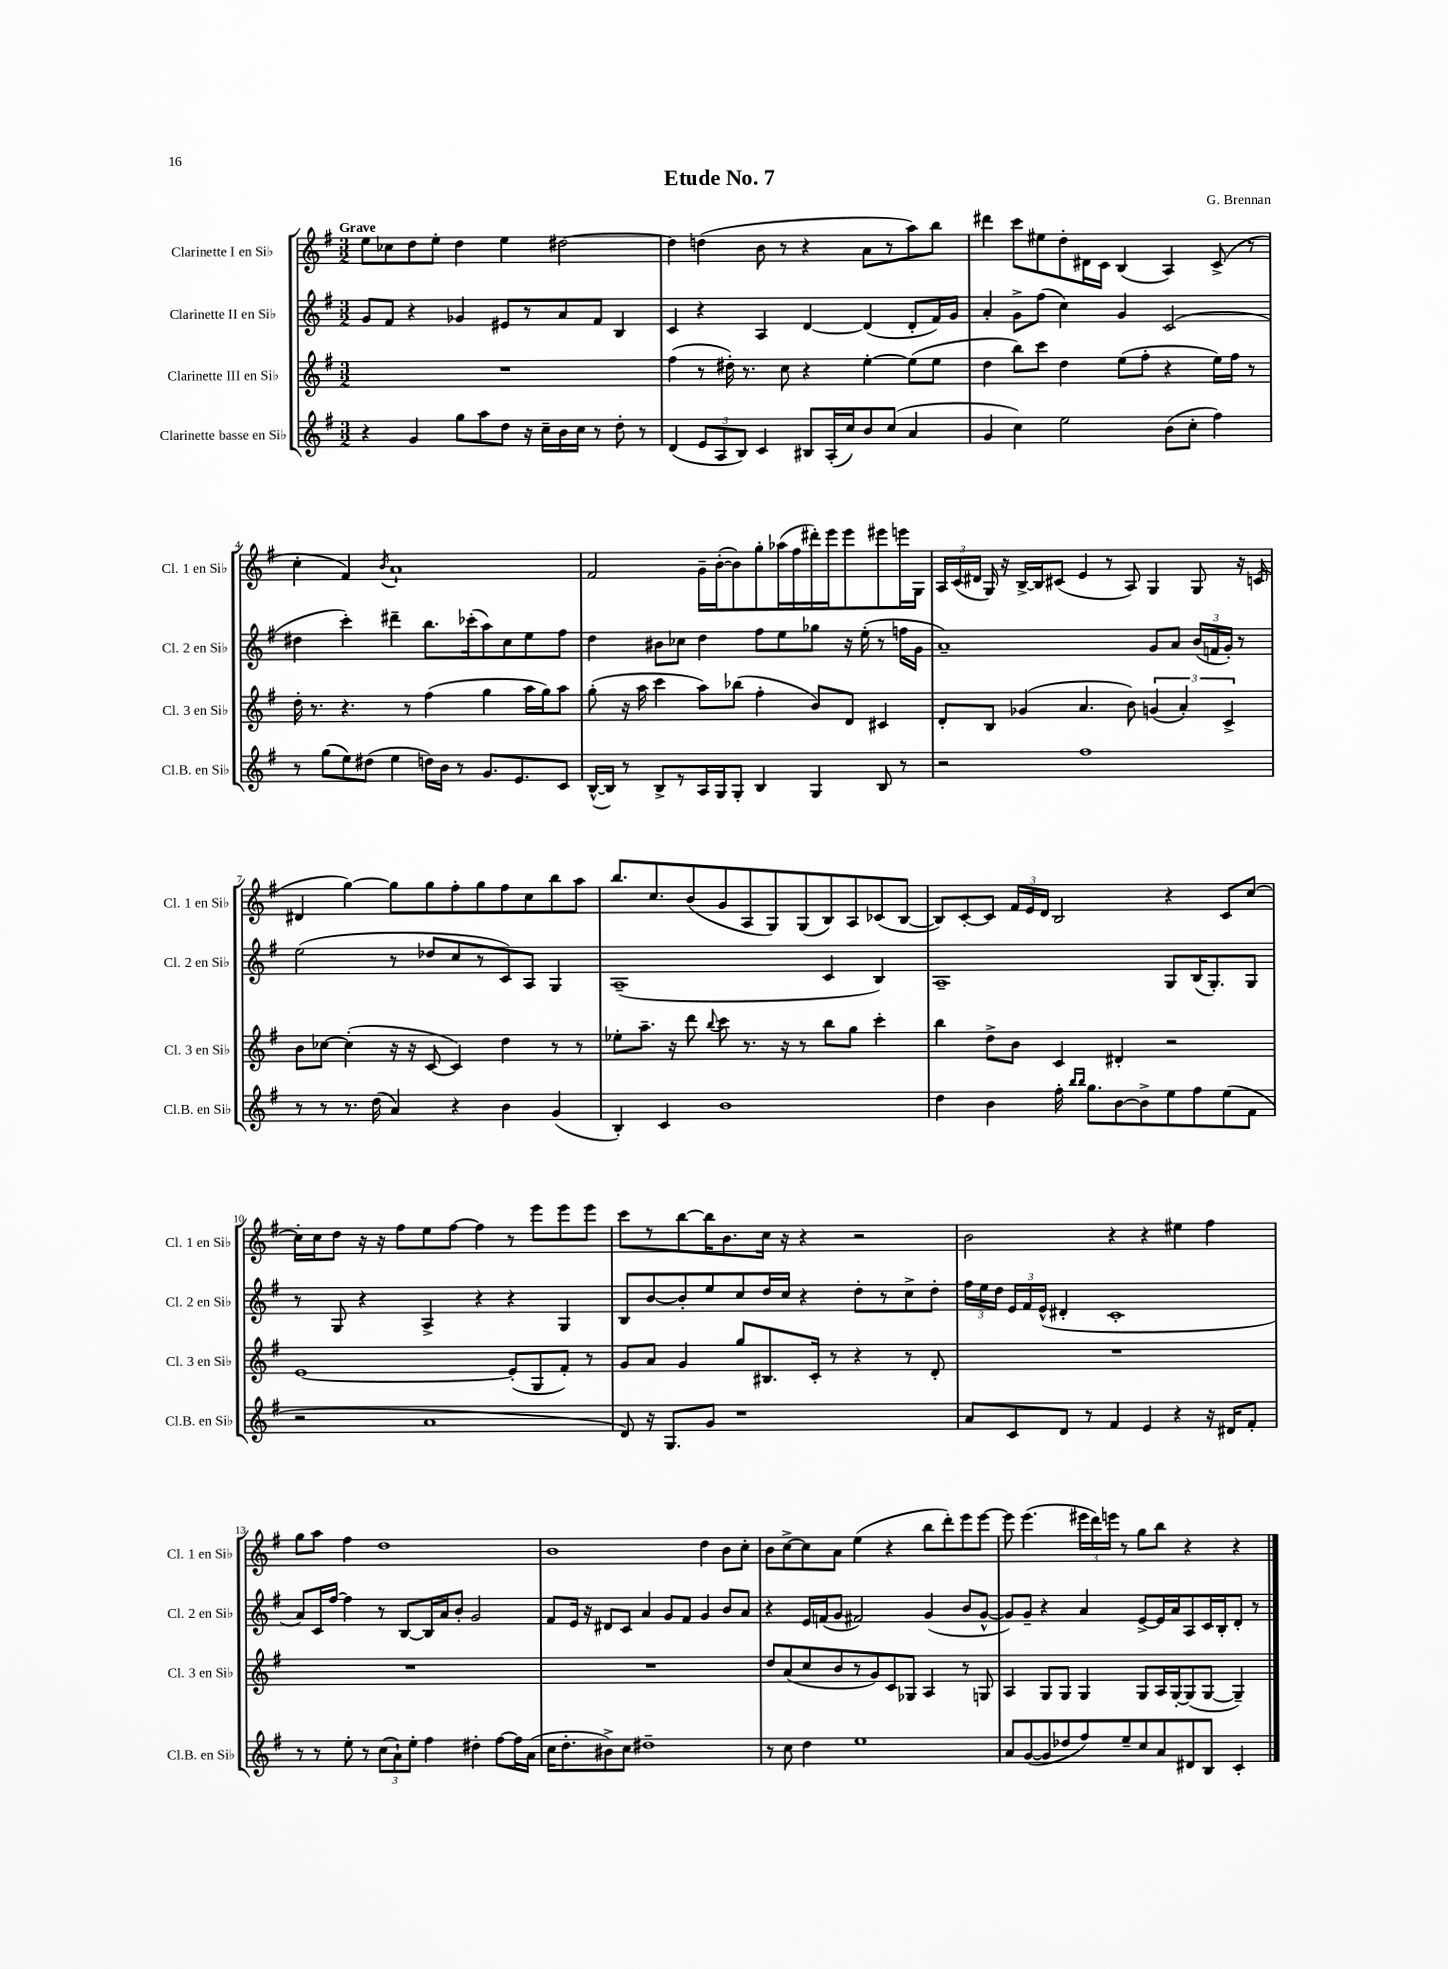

**kern	**kern	**kern	**kern
*staff4	*staff3	*staff2	*staff1
*clefG2	*clefG2	*clefG2	*clefG2
*k[f#]	*k[f#]	*k[f#]	*k[f#]
*M3/2	*M3/2	*M3/2	*M3/2
4r	1.r	8g	8ee
.	.	8f#	8cc-
4g	.	4r	8dd
.	.	.	8ee'
8gg	.	4g-	4dd
8aa	.	.	.
8dd	.	8e#	4ee
16r	.	8r	.
16cc~	.	.	.
16b	.	8a	[2dd#
16cc	.	.	.
8r	.	8f#	.
8dd'	.	4B	.
8r	.	.	.
=	=	=	=
(4d	(4ff#	4c	4dd#]
12e	8r	4r	(4dd
12A	.	.	.
.	16dd#')	.	.
12B)	.	.	.
.	8.r	.	.
4c	.	4A	8b
.	8cc	.	8r
8B#	4r	[4d	4r
(16A'	.	.	.
16cc)	.	.	.
8b	[4ee'	(4d]	8a
(8cc	.	.	8r
4a	(8ee]	8d'	8aa)
.	8ee	16f#)	8bb
.	.	16g	.
=	=	=	=
4g	4dd	4a'	4ddd#
4cc)	8bb)	8g^	8ccc
.	8ccc	(8ff#	8ee#
2ee	4dd	4cc)	8dd'
.	.	.	16d#
.	.	.	16c
.	(8ee	4g	(4B
.	8ff#'	.	.
(8b	4r	(2c	4A)
8cc'	.	.	.
4ff#)	16ee)	.	(8c^
.	16ff#	.	.
.	8r	.	8r
=	=	=	=
8r	16dd'	4dd#	4cc'
.	8.r	.	.
(8gg	.	.	.
8ee)	4.r	4ccc')	4f#)
(8dd#	.	.	.
.	.	.	8qb
4ee	.	4ddd#~	1a`
.	8r	.	.
16dd)	(4ff#	8.bb	.
16b	.	.	.
8r	.	.	.
.	.	(16ccc-'	.
8.g	4gg	8aa)	.
.	.	8cc	.
8.e	.	.	.
.	16aa	8ee	.
.	16gg)	.	.
8c	8aa	8ff#	.
=	=	=	=
([16B^^	(8gg'	4dd	2f#
16B])	.	.	.
8r	16r	.	.
.	16aa	.	.
8B^	4ccc	8b#	.
8r	.	8cc-	.
16A	8aa)	4dd	16g~
16G	.	.	([16b'
8G'	(8bb-	.	8b])
4B	4ff#'	8ff#	8gg'
.	.	8ee	(16aa-
.	.	.	16ff#
4G	8b)	8gg-	16ddd#')
.	.	.	16eee
.	8d	16r	8eee
.	.	(16ee'	.
8B	4c#	8r	8eee#
8r	.	16ff	16eee
.	.	16g	16G
=	=	=	=
2r	8d'	1a~)	24A
.	.	.	(24c
.	.	.	24d#
.	8B	.	16G)
.	.	.	16r
.	(4g-	.	[16B^
.	.	.	16B]
.	.	.	(8c#
1ff#	4.a	.	4e
.	.	.	8r
.	8b)	.	8A)
.	(6g	8g	4G
.	.	8a	.
.	6a')	.	.
.	.	(24b	8G
.	.	24f	.
.	6c^	24g')	.
.	.	8r	16r
.	.	.	(16c
=	=	=	=
8r	8b	(2ee	4d#
8r	[8cc-	.	.
8.r	(4cc-']	.	[4gg)
(16dd	.	.	.
4a)	16r	8r	8gg]
.	16r	.	.
.	[8c	8dd-	8gg
4r	4c])	8cc	8ff#'
.	.	8r	8gg
4b	4dd	8c)	8ff#
.	.	8A	8cc
(4g	8r	4G	8bb
.	8r	.	8aa
=	=	=	=
4B')	8ee-'	(1A~	8.bb
.	8.aa~	.	.
.	.	.	8.cc
4c	.	.	.
.	16r	.	.
.	8ddd	.	(8b
.	8qqbb	.	.
1b	8ccc	.	8g
.	8.r	.	8A
.	.	.	8G)
.	16r	.	.
.	8r	.	(8G
.	8bb	4c	8B)
.	8gg	.	8A
.	4ccc'	4B)	(8c-
.	.	.	[8B
=	=	=	=
4dd	4bb	1A~	8B])
.	.	.	[8c'
4b	8dd^	.	8c]
.	8b	.	24f#
.	.	.	24e
.	.	.	24d
16ff#'	4c	.	2B
16qqbb	.	.	.
16qqbb	.	.	.
8.gg	.	.	.
[8b	4d#'	.	.
8b^]	.	.	.
8ee	2r	8G	4r
8ff#	.	(16B	.
.	.	8.G')	.
(8ee	.	.	8c
8f#	.	8G	[8cc
=	=	=	=
2r	[1e	8r	16cc']
.	.	.	16cc
.	.	8G	8dd
.	.	4r	16r
.	.	.	16r
.	.	.	8ff#
1a	.	4A^	8ee
.	.	.	[8ff#
.	.	4r	4ff#]
.	(8e']	4r	8r
.	8G	.	8eee
.	8f#')	4G	8eee
.	8r	.	8eee
=	=	=	=
8d)	8g	8B	8ccc
16r	8a	[8b	8r
8.G	.	.	.
.	4g	8b']	[8bb
8g	.	8ee	16bb]
.	.	.	8.b
1r	8gg	8cc	.
.	8.B#	16dd	16cc
.	.	16cc	16r
.	.	4r	4r
.	16c'	.	.
.	8r	.	.
.	4r	8dd'	2r
.	.	8r	.
.	8r	8cc^	.
.	8d'	8dd'	.
=	=	=	=
8a	1.r	24ff#	2b
.	.	24ee	.
.	.	24dd	.
8c	.	24e	.
.	.	24f#	.
.	.	(24e^^	.
8d	.	4d#'	.
8r	.	.	.
4f#	.	1c'	4r
4e	.	.	4r
4r	.	.	4ee#
16r	.	.	4ff#
16d#	.	.	.
8f#'	.	.	.
=	=	=	=
8r	1.r	8a)	8gg
8r	.	16c	8aa
.	.	[16ff#	.
8ee'	.	4ff#]	4ff#
8r	.	.	.
(12cc	.	8r	1dd
12a`)	.	.	.
.	.	[8B	.
12ee'	.	.	.
4ff#	.	16B]	.
.	.	16a	.
.	.	8b'	.
4dd#'	.	2g	.
[8ff#	.	.	.
16ff#]	.	.	.
(16a	.	.	.
=	=	=	=
16cc	1.r	8f#	1b
8.dd'	.	.	.
.	.	16e	.
.	.	16r	.
8b#^)	.	8d#	.
8cc	.	8c	.
1dd#~	.	4a	.
.	.	8g	.
.	.	8f#	.
.	.	4g	4dd
.	.	8b	8b
.	.	8a	8cc'
=	=	=	=
8r	8dd	4r	8b
8cc	(8a	.	[8cc^
4dd	8cc	16e	8cc]
.	.	(16f	.
.	8b	8g	8a
1ee	8r	2f#)	(4ee
.	8g)	.	.
.	8c	.	4r
.	8G-	.	.
.	4A	(4g	8bb
.	.	.	8ddd')
.	8r	8b	8eee
.	8G	[8g^^	[8eee
=	=	=	=
8a	4A	8g])	8eee]
([8g	.	8g~	(4.eee
8g]	8G	4r	.
8dd-	8G	.	.
8ff#)	4G	4a	24eee#
.	.	.	24ddd)
.	.	.	24eee
8ee~	.	.	8r
8cc	8G	[8e^	8gg
8a	16A	16e]	8bb
.	[16G'	16a	.
8d#	(8G]	8A	4r
8B	[8G	16c	.
.	.	16B'	.
4c'	4G~])	8d'	4r
.	.	8r	.
==	==	==	==
*-	*-	*-	*-
